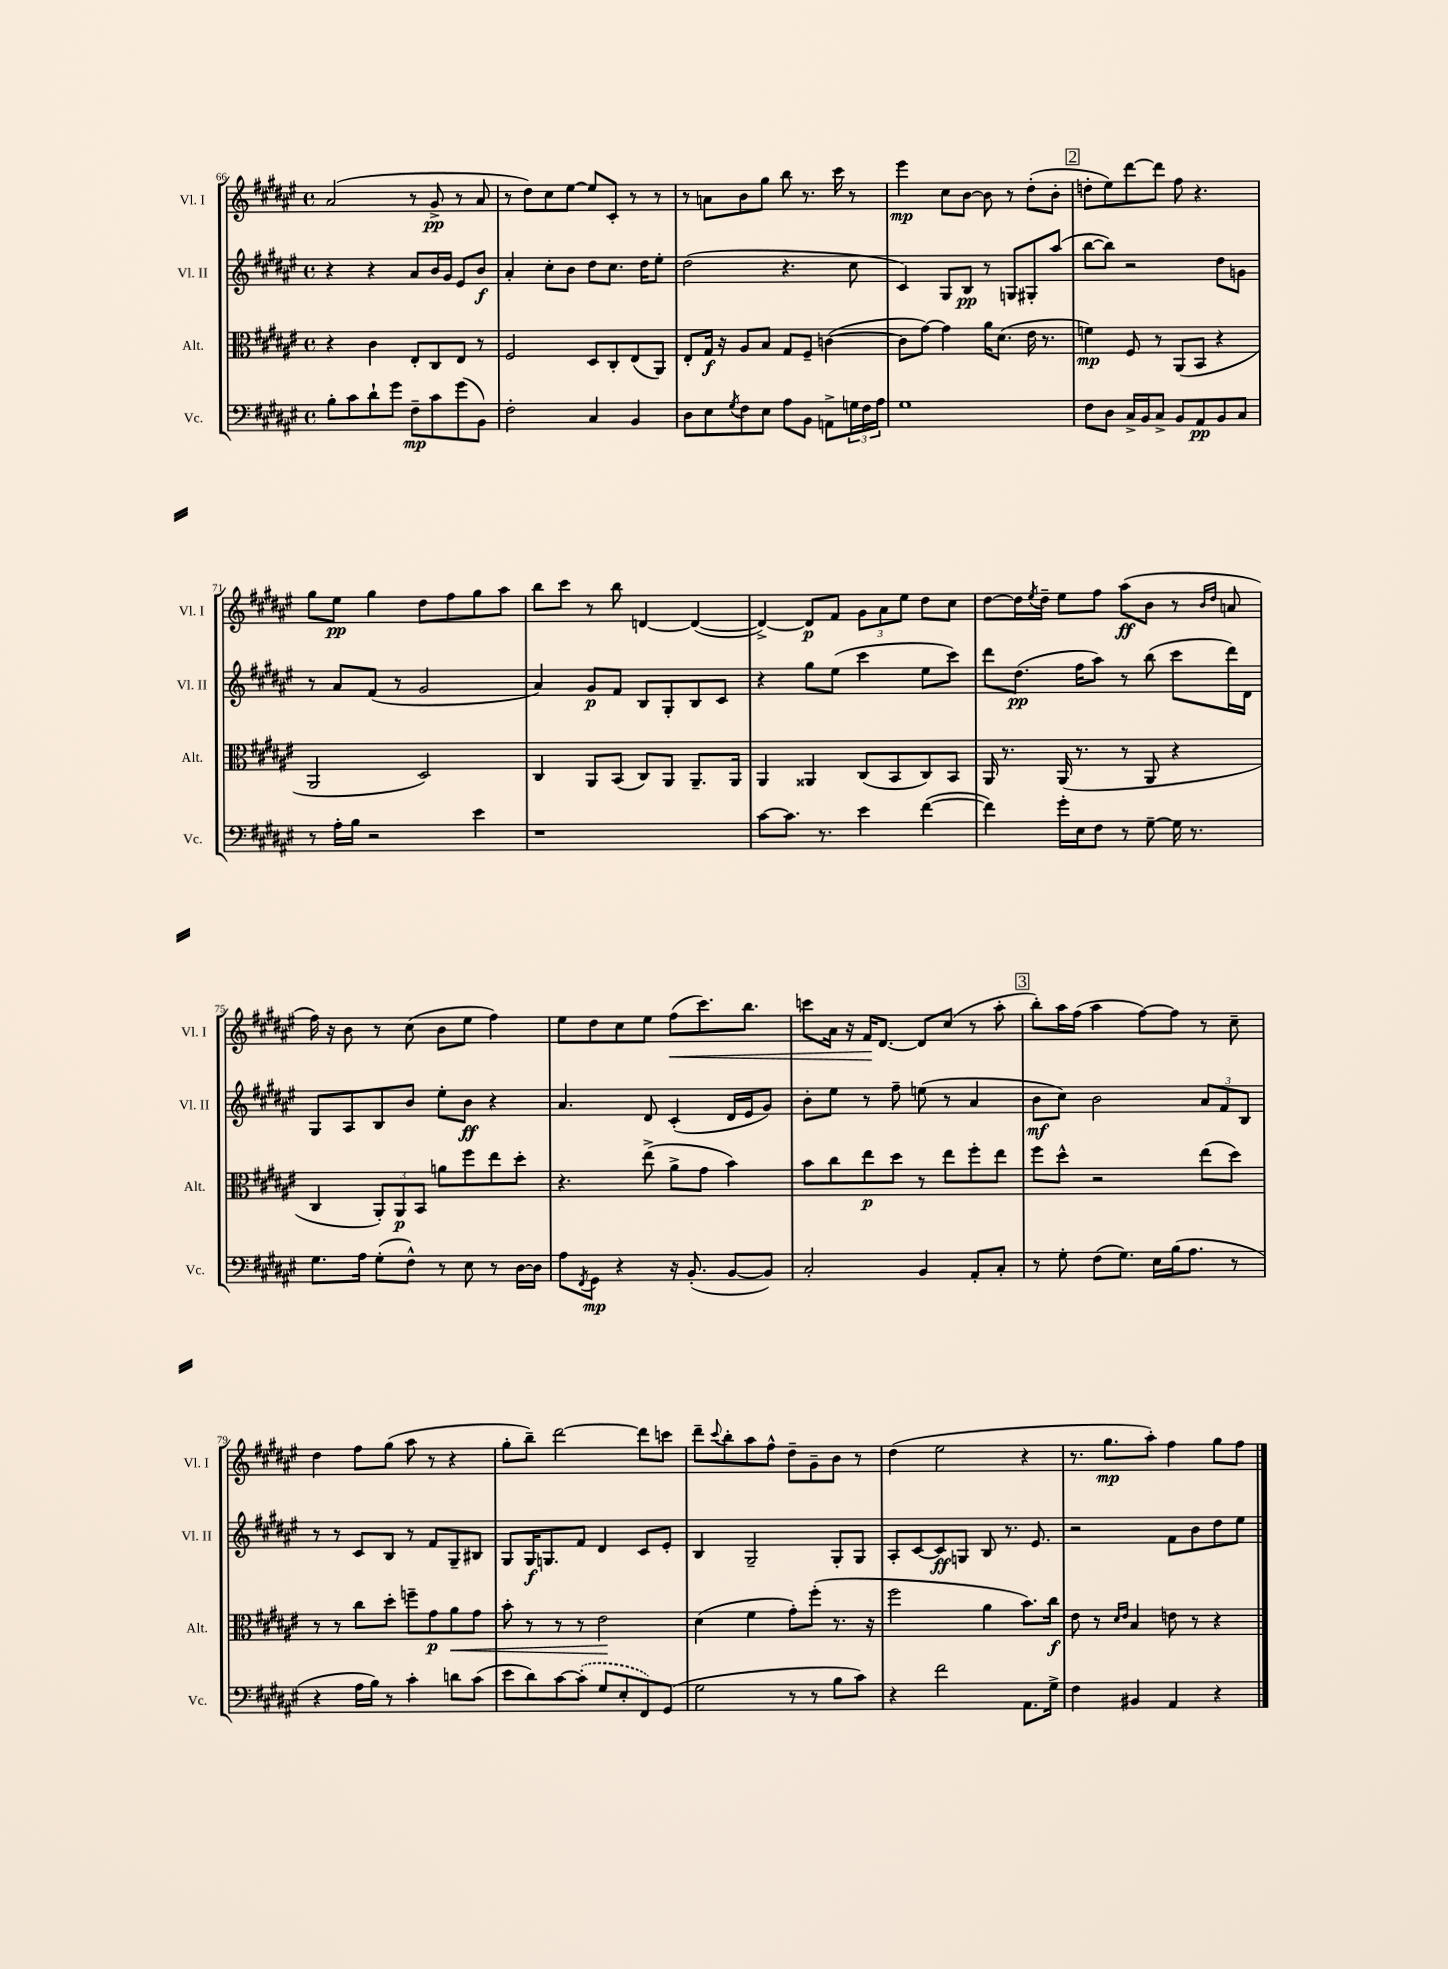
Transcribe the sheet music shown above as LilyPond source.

<<
\new StaffGroup <<
\new Staff = "s0" \with { instrumentName = "Vl. I" shortInstrumentName = "Vl. I" } {
    \clef treble \key fis \major \defaultTimeSignature \time 4/4
    ais'2( r8 gis'8->\pp r8 ais'8 |
    r8 dis''8) cis''8 eis''8~ eis''8 cis'8-. r8 r8 |
    r8 a'8 b'8 gis''8 b''8 r8. cis'''16 r8 |
    eis'''4\mp cis''8 b'8~ b'8 r8 dis''8-.( b'8-. |
    \mark \markup { \box "2" } d''8-. eis''8) dis'''8~ dis'''8 fis''8 r4. |
    gis''8 eis''8\pp gis''4 dis''8 fis''8 gis''8 ais''8 |
    b''8 cis'''8 r8 b''8 d'4~ d'4~( |
    d'4~->) d'8\p fis'8 \tuplet 3/2 { gis'8 ais'8 eis''8 } dis''8 cis''8 |
    dis''8~ dis''16 \acciaccatura { eis''8 } dis''16-- eis''8 fis''8 ais''8\ff( b'8 r8 \grace { b'16 dis''16 } a'8 |
    fis''16) r16 b'8 r8 cis''8( b'8 eis''8 fis''4) |
    eis''8 dis''8 cis''8 eis''8 fis''8\<( cis'''8.) b''8. |
    c'''8 ais'16 r16 fis'16\! dis'8.~ dis'8 cis''8( r8 ais''8-. |
    \mark \markup { \box "3" } b''8-.) ais''16 fis''16( ais''4 fis''8~) fis''8 r8 cis''8-- |
    dis''4 fis''8 gis''8( ais''8 r8 r4 |
    gis''8-. b''8--) dis'''2~ dis'''8 c'''8 |
    dis'''8-- \appoggiatura { cis'''8 } b''8-. ais''8 fis''8-^ dis''8-- gis'8-- b'8 r8 |
    dis''4( eis''2 r4 |
    r8. gis''8.\mp ais''8-.) fis''4 gis''8 fis''8 \bar "|." |
}
\new Staff = "s1" \with { instrumentName = "Vl. II" shortInstrumentName = "Vl. II" } {
    \clef treble \key fis \major \defaultTimeSignature \time 4/4
    r4 r4 ais'8 b'16 gis'16 eis'8 b'8\f |
    ais'4-. cis''8-. b'8 dis''8 cis''8. dis''16 eis''8-. |
    dis''2( r4. cis''8 |
    cis'4) gis8 b8\pp r8 g8 gis8-. ais''8( |
    \mark \markup { \box "2" } b''8~ b''8) r2 dis''8 g'8 |
    r8 ais'8 fis'8( r8 gis'2 |
    ais'4) gis'8\p fis'8 b8 gis8-. b8 cis'8 |
    r4 gis''8 eis''8( cis'''4 eis''8 cis'''8) |
    dis'''8 dis''8.\pp( fis''16 ais''8) r8 b''8( cis'''8 dis'''16) dis'16 |
    gis8 ais8 b8 b'8 eis''8-. b'8\ff r4 |
    ais'4. dis'8 cis'4-.( dis'16 eis'16 gis'8) |
    b'8-. eis''8 r8 fis''8-- e''8( r8 ais'4 |
    \mark \markup { \box "3" } b'8\mf cis''8) b'2 \tuplet 3/2 { ais'8 fis'8 b8 } |
    r8 r8 cis'8 b8 r8 fis'8 gis8-- bis8 |
    gis8 gis16\f g8. fis'8 dis'4 cis'8 eis'8-. |
    b4 gis2-- gis8-. gis8 |
    ais8-. cis'8~ cis'8\ff g8 b8 r8. eis'8. |
    r2 fis'8 b'8 dis''8 eis''8 \bar "|." |
}
\new Staff = "s2" \with { instrumentName = "Alt." shortInstrumentName = "Alt." } {
    \clef alto \key fis \major \defaultTimeSignature \time 4/4
    r4 cis'4 eis8-. cis8 eis8 r8 |
    fis2 dis8 cis8-. eis8( ais,8) |
    eis8-. gis16\f r16 ais8 b8 gis8 fis8-- c'4~( |
    c'8 gis'8~) gis'4 ais'16 dis'8.( eis'16 r8. |
    \mark \markup { \box "2" } f'4\mp) fis8 r8 ais,8( b,8 r4 |
    ais,2 dis2) |
    cis4 ais,8 b,8( cis8) ais,8 ais,8.-- ais,16 |
    ais,4 aisis,4 cis8( b,8 cis8) b,8 |
    ais,16 r8. ais,16( r8. r8 ais,8 r4 |
    cis4 \tuplet 3/2 { ais,8-.) ais,8\p b,8 } a'8 fis''8 eis''8 dis''8-. |
    r4. eis''8->( ais'8-> gis'8 b'4) |
    b'8 cis''8 eis''8\p dis''8 r8 eis''8 fis''8-. eis''8 |
    \mark \markup { \box "3" } fis''8 dis''8-^ r2 eis''8( dis''8) |
    r8 r8 cis''8 dis''8-. f''8-- gis'8\p ais'8\< gis'8 |
    b'8-. r8 r8 r8 eis'2\! |
    dis'4( fis'4 gis'8-.) fis''8-.( r8. r16 |
    fis''2 ais'4 b'8.) cis''16\f |
    eis'8 r8 \grace { dis'16 eis'16 } b4 e'8 r8 r4 \bar "|." |
}
\new Staff = "s3" \with { instrumentName = "Vc." shortInstrumentName = "Vc." } {
    \clef bass \key fis \major \defaultTimeSignature \time 4/4
    b8-. cis'8 dis'8-! gis'8 fis8--\mp cis'8 gis'8( b,8) |
    fis2-. cis4 b,4 |
    dis8 eis8 \acciaccatura { gis8 } fis8 eis8 ais8 b,8 a,8-> \tuplet 3/2 { g16 fis16 ais16 } |
    gis1 |
    \mark \markup { \box "2" } fis8 dis8 cis16-> b,16 cis8-> b,8 ais,8\pp b,8 cis8 |
    r8 ais16-. b16 r2 eis'4 |
    r1 |
    cis'8~ cis'8. r8. eis'4 fis'4~( |
    fis'4) gis'16-. eis16 fis8 r8 gis8~-- gis16 r8. |
    gis8. ais16 gis8-.( fis8-^) r8 eis8 r8 dis16~ dis16 |
    ais8 \acciaccatura { fis,8 } gis,8\mp r4 r16 b,8.-.( b,8~ b,8) |
    cis2-. b,4 ais,8-. cis8-. |
    \mark \markup { \box "3" } r8 gis8-. fis8( gis8.) eis16 b16( ais8. r8 |
    r4 ais16 b16) r8 cis'4-. d'8 cis'8( |
    eis'8 dis'8) cis'8~ \once \slurDashed cis'8-.( gis8 eis8-. fis,8) gis,8( |
    gis2 r8 r8 b8 cis'8) |
    r4 fis'2 ais,8. gis16-> |
    fis4 bis,4 ais,4 r4 \bar "|." |
}
>>
>>
\layout { \context { \Score currentBarNumber = #66 } }
